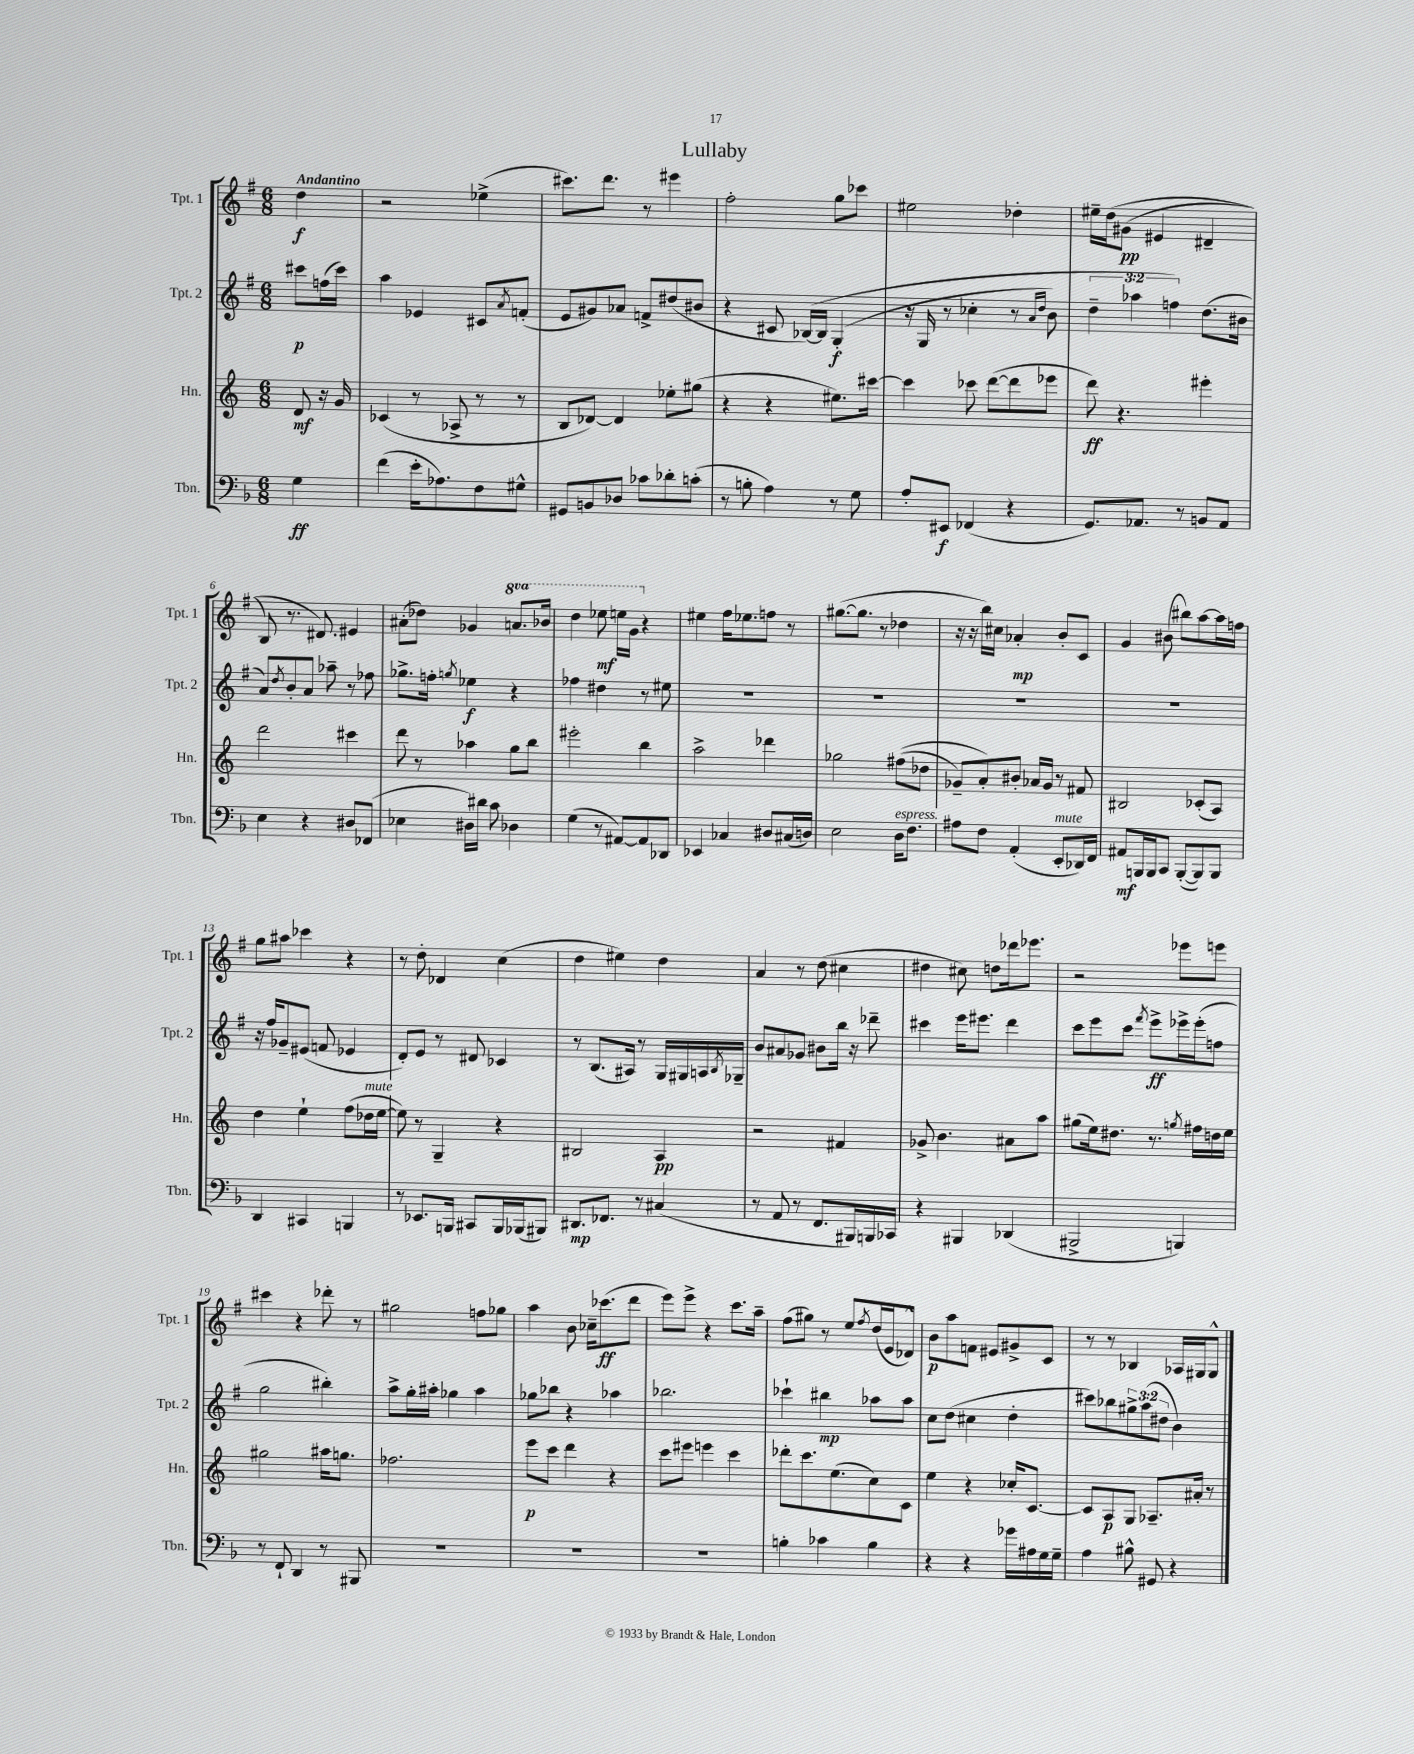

**kern	**dynam	**kern	**dynam	**kern	**dynam	**kern	**dynam
*part4	*part4	*part3	*part3	*part2	*part2	*part1	*part1
*staff4	*staff4	*staff3	*staff3	*staff2	*staff2	*staff1	*staff1
*I"Tbn.	*	*I"Hn.	*	*I"Tpt. 2	*	*I"Tpt. 1	*
*I'Tbn.	*	*I'Hn.	*	*I'Tpt. 2	*	*I'Tpt. 1	*
*clefF4	*	*clefG2	*	*clefG2	*	*clefG2	*
*k[b-]	*	*k[]	*	*k[f#]	*	*k[f#]	*
*M6/8	*	*M6/8	*	*M6/8	*	*M6/8	*
=	=	=	=	=	=	=	=
!	!	!	!	!	!	!LO:TX:a:B:t=Andantino	!
4G\	ff	8d/	mf	8ccc#X\L	p	4dd\	f
.	.	16r	.	(16ffn\L	.	.	.
.	.	16g/	.	16ccc#\JJ)	.	.	.
=1	=1	=1	=1	=1	=1	=1	=1
(4f\	.	(4c-X/	.	4aa\	.	2r	.
16e'\KL	.	8r	.	4e-X/	.	.	.
8.A-X\)	.	.	.	.	.	.	.
.	.	8A-X^/	.	.	.	.	.
8F\	.	8r	.	8c#X/L	.	(4ee-X^\	.
.	.	.	.	8qa/	.	.	.
8G#X^^\J	.	8r	.	(8fn'/J	.	.	.
=2	=2	=2	=2	=2	=2	=2	=2
8GG#X/L	.	8B/L	.	8e/L	.	8.ccc#X\L)	.
8BBn/	.	[8d-X/J)	.	8g#X/)	.	.	.
.	.	.	.	.	.	8.ddd\J	.
8D-X/J	.	4d-/]	.	8a-X/J	.	.	.
8c-X\L	.	.	.	8fn^/L	.	8r	.
8d-X'\	.	8ee-X'\L	.	(8dd#X/	.	4eee#X\	.
(8cn'\J	.	(8gg#X\J	.	8b#X/J	.	.	.
=3	=3	=3	=3	=3	=3	=3	=3
8r	.	4r	.	4r	.	2ff#'\	.
8Bn'\	.	.	.	.	.	.	.
4A\)	.	4r	.	8c#X/	.	.	.
.	.	.	.	([16B-X/LL)	.	.	.
.	.	.	.	16B-/JJ]	.	.	.
8r	.	8.ee#X\L)	.	(4G'/	f	8gg\L	.
8G\	.	.	.	.	.	8ccc-X\J	.
.	.	[16ccc#X\Jk	.	.	.	.	.
=4	=4	=4	=4	=4	=4	=4	=4
8A'/L	.	4ccc#\]	.	16r	.	2ee#X\	.
.	.	.	.	16G/	.	.	.
8EE#X/J	f	.	.	8r	.	.	.
(4FF-X/	.	8ccc-X\	.	4cc-X'\	.	.	.
.	.	([8ddd\L	.	.	.	.	.
4r	.	8ddd\]	.	8r	.	4dd-X'\	.
.	.	.	.	16qqa/LL	.	.	.
.	.	.	.	16qqdd/JJ	.	.	.
.	.	8eee-X\J	.	8b\)	.	.	.
=5	=5	=5	=5	=5	=5	=5	=5
8.GG/L)	.	8ddd\)	ff	6dd~\	.	16ee#X~\LL	.
.	.	.	.	.	.	(16dd\J	.
.	.	4.r	.	.	.	(8g#X\J	pp
.	.	.	.	6aa-X\	.	.	.
8.AA-X/J	.	.	.	.	.	.	.
.	.	.	.	.	.	4e#X/	.
.	.	.	.	6ffn\)	.	.	.
8r	.	.	.	.	.	.	.
8BBn/L	.	4eee#X'\	.	(8.dd\L	.	4d#X~/	.
8AA-/J	.	.	.	.	.	.	.
.	.	.	.	16b#X\Jk	.	.	.
!!LO:LB:g=z
=6	=6	=6	=6	=6	=6	=6	=6
4E\	.	2ddd\	.	8a/L)	.	8B/)	.
.	.	.	.	8qdd/	.	.	.
.	.	.	.	8b'/	.	8.r	.
4r	.	.	.	8a/J	.	.	.
.	.	.	.	.	.	8.d#X/)	.
.	.	.	.	8aa-X~\	.	.	.
8D#X/L	.	4ccc#X\	.	8r	.	4e#X/	.
(8FF-X/J	.	.	.	8ff-X\	.	.	.
=7	=7	=7	=7	=7	=7	=7	=7
4E-X\	.	8ddd\	.	8.gg-X^\L	.	(8a#X'\L	.
.	.	8r	.	.	.	8dd-X\J)	.
.	.	.	.	16ffn'\Jk	.	.	.
.	.	.	.	8qggn/	.	.	.
16D#X\LL)	.	4aa-X\	.	4ee-X\	f	4g-X/	.
16d#X\JJ	.	.	.	.	.	.	.
8c\	.	.	.	.	.	.	.
*	*	*	*	*	*	*8va	*
4D-X\	.	8gg\L	.	4r	.	8.aan/L	.
.	.	8bb\J	.	.	.	.	.
.	.	.	.	.	.	16bb-X/Jk	.
=8	=8	=8	=8	=8	=8	=8	=8
(4G\	.	2eee#X'\	.	4ff-X\	.	4ddd\	.
8r	.	.	.	4dd#X\	.	8eee-X\	mf
[8AA#X/L)	.	.	.	.	.	16eeen\LL	.
.	.	.	.	.	.	16gg\JJ	.
*	*	*	*	*	*	*X8va	*
8AA#/]	.	4bb\	.	8r	.	4r	.
8DD-X/J	.	.	.	8ee#X\	.	.	.
=9	=9	=9	=9	=9	=9	=9	=9
4EE-X/	.	2aa^\	.	2.r	.	4ee#X\	.
4C-X/	.	.	.	.	.	16ff#\KL	.
.	.	.	.	.	.	8.ee-X\	.
8D#X/L	.	4ddd-X\	.	.	.	8ffn\J	.
(16C#X/L	.	.	.	.	.	8r	.
16Dn/JJ)	.	.	.	.	.	.	.
=10	=10	=10	=10	=10	=10	=10	=10
2E\	.	2gg-X\	.	2.r	.	([8.gg#X\L	.
.	.	.	.	.	.	8.gg#\J]	.
.	.	.	.	.	.	8r	.
!LO:TX:a:i:t=espress.	!	!	!	!	!	!	!
16D\KL	.	((8ff#X\L	.	.	.	4dd-X\	.
8.F\J	.	.	.	.	.	.	.
.	.	8dd-X\J	.	.	.	.	.
=11	=11	=11	=11	=11	=11	=11	=11
8A#X\L	.	8g-X~/L)	.	2.r	.	16r	.
.	.	.	.	.	.	16r	.
8F\J	.	8a'/)	.	.	.	16bb\LL)	.
.	.	.	.	.	.	16cc#X\JJ	.
(4AA'/	.	8b#X'/J	.	.	.	4a-X'/	mp
.	.	16a-X/LL	.	.	.	.	.
.	.	16g-/JJ	.	.	.	.	.
!LO:TX:a:i:t=mute	!	!	!	!	!	!	!
8EE'/L	.	8r	.	.	.	8b'/L	.
16DD-X/L)	.	8f#X/	.	.	.	8c/J	.
16FF/JJ	.	.	.	.	.	.	.
=12	=12	=12	=12	=12	=12	=12	=12
8AA#X/L	mf	2B#X/	.	2.r	.	4g/	.
16BBBn/L	.	.	.	.	.	.	.
16BBB/J	.	.	.	.	.	.	.
8CC/J	.	.	.	.	.	(8b#X\	.
([8BBB'/L	.	.	.	.	.	8bb#X\L)	.
8BBB/])	.	(8c-X'/L	.	.	.	[8aa\	.
8BBB/J	.	8A/J)	.	.	.	16aa\L]	.
.	.	.	.	.	.	16ffn\JJ	.
!!LO:LB:g=z
=13	=13	=13	=13	=13	=13	=13	=13
4DD/	.	4dd\	.	16r	.	8gg\L	.
.	.	.	.	16ff#/KL	.	.	.
.	.	.	.	8g-X~/	.	8aa#X\J	.
4CC#X/	.	4ee`\	.	(8e#X/J	.	4ccc-X\	.
.	.	.	.	8fn/	.	.	.
4BBBn/	.	(8ff\L	.	4e-X/	.	4r	.
!	!	!LO:TX:a:i:t=mute	!	!	!	!	!
.	.	16dd-X\L	.	.	.	.	.
.	.	[16ee\JJ	.	.	.	.	.
=14	=14	=14	=14	=14	=14	=14	=14
8r	.	8ee\])	.	8d'/L)	.	8r	.
8.EE-X/L	.	8r	.	8e/J	.	8dd'\	.
.	.	4G~/	.	8r	.	4d-X/	.
16BBBn/Jk	.	.	.	.	.	.	.
8CC#X/L	.	.	.	8d#X/	.	.	.
16BBB/L	.	4r	.	4c-X/	.	(4cc\	.
(16BBB-X/J	.	.	.	.	.	.	.
8BBB#X/J)	.	.	.	.	.	.	.
=15	=15	=15	=15	=15	=15	=15	=15
8.DD#X/L	mp	2B#X/	.	8r	.	4dd\	.
.	.	.	.	(8.B/L	.	.	.
8.FF-X/J	.	.	.	.	.	.	.
.	.	.	.	.	.	4ee#X\)	.
.	.	.	.	16A#X/Jk)	.	.	.
8r	.	.	.	8r	.	.	.
(4C#X/	.	4A/	pp	16G/LL	.	4dd\	.
.	.	.	.	16G#X/	.	.	.
.	.	.	.	16An/	.	.	.
.	.	.	.	8qB/	.	.	.
.	.	.	.	16G-X~/JJ	.	.	.
=16	=16	=16	=16	=16	=16	=16	=16
8r	.	2r	.	8b/L	.	4a/	.
8AA/	.	.	.	8a#X/	.	.	.
8r	.	.	.	8g-X/J	.	8r	.
8.FF/L	.	.	.	8b#X\L	.	(8dd\	.
.	.	4f#X/	.	16bb\Jk	.	4cc#X\	.
16BBB#X/L)	.	.	.	16r	.	.	.
16BBBn/	.	.	.	8ddd-X~\	.	.	.
16CC-X/JJ	.	.	.	.	.	.	.
=17	=17	=17	=17	=17	=17	=17	=17
4r	.	8g-X^/	.	4ccc#X\	.	4dd#X\	.
.	.	4.b\	.	.	.	.	.
4BBB#X/	.	.	.	16eee\KL	.	8cc#X\)	.
.	.	.	.	8.eee#X\J	.	.	.
.	.	.	.	.	.	8ddn\L	.
(4DD-X/	.	8a#X\L	.	4ddd\	.	16ddd-X\k	.
.	.	.	.	.	.	8.eee-X\J	.
.	.	8aa\J	.	.	.	.	.
=18	=18	=18	=18	=18	=18	=18	=18
2BBB#X^/	.	(8gg#X\L	.	8ccc\L	.	2r	.
.	.	16ee\k)	.	8eee\	.	.	.
.	.	8.dd#X\J	.	.	.	.	.
.	.	.	.	8ccc\J	.	.	.
.	.	.	.	8qfff#/	.	.	.
.	.	8.r	.	8eee^\L	ff	.	.
4BBBn/)	.	.	.	16eee-X^\L	.	8eee-X\L	.
.	.	8qggn/	.	.	.	.	.
.	.	16ff#X\LL	.	(16eee-'\J	.	.	.
.	.	16ddn\	.	8ffn\J	.	8eeen\J	.
.	.	16ee\JJ	.	.	.	.	.
!!LO:LB:g=z
=19	=19	=19	=19	=19	=19	=19	=19
8r	.	2gg#X\	.	2gg\	.	4ccc#X\	.
8FF`/	.	.	.	.	.	.	.
4DD/	.	.	.	.	.	4r	.
8r	.	16aa#X\KL	.	4bb#X'\)	.	8ddd-X'\	.
.	.	8.ggn\J	.	.	.	.	.
8BBB#X/	.	.	.	.	.	8r	.
=20	=20	=20	=20	=20	=20	=20	=20
2.r	.	2.ff-X\	.	8aa^\L	.	2gg#X\	.
.	.	.	.	16gg'\L	.	.	.
.	.	.	.	16aa#X'\JJ	.	.	.
.	.	.	.	4gg-X\	.	.	.
.	.	.	.	4aa#\	.	8ffn\L	.
.	.	.	.	.	.	8gg-X\J	.
=21	=21	=21	=21	=21	=21	=21	=21
2.r	.	8eee\L	p	8gg-X\L	.	4aa\	.
.	.	8ccc\J	.	8bb-X\J	.	.	.
.	.	4ddd\	.	4r	.	8b\	.
.	.	.	.	.	.	16cc-X~\KL	.
.	.	.	.	.	.	(8.ccc-X\	ff
.	.	4r	.	4aa-X\	.	.	.
.	.	.	.	.	.	8ddd\J	.
=22	=22	=22	=22	=22	=22	=22	=22
2.r	.	8ccc\L	.	2.bb-X\	.	8eee\L)	.
.	.	8eee#X\J	.	.	.	8eee^\J	.
.	.	4eeen\	.	.	.	4r	.
.	.	4ccc\	.	.	.	8.ccc\L	.
.	.	.	.	.	.	16aa~\Jk	.
=23	=23	=23	=23	=23	=23	=23	=23
4Bn'\	.	8ddd-X'\L	.	4ccc-X`\	.	(8ff#\L	.
.	.	8.ccc\	.	.	.	8gg#X\J)	.
4c-X\	.	.	.	4bb#X\	mp	8r	.
.	.	(8.ee\	.	.	.	.	.
.	.	.	.	.	.	8ee/L	.
.	.	.	.	.	.	8qff#/	.
4B\	.	8cc\)	.	8aa-X\L	.	(16dd/L	.
.	.	.	.	.	.	16e/J	.
.	.	8c\J	.	8aa-\J	.	8d-X^^/J)	.
=24	=24	=24	=24	=24	=24	=24	=24
4r	.	4ee\	.	8cc\L	.	8b\L	p
.	.	.	.	(8dd\J	.	8aa\	.
4r	.	4r	.	4cc#X\	.	8fn\J	.
.	.	.	.	.	.	8e#X/L	.
16g-X\LL	.	16cc-X'/KL	.	4dd'\	.	8g#X^/	.
16A#X\	.	[8.c/J	.	.	.	.	.
16G\	.	.	.	.	.	8c/J	.
16G~\JJ	.	.	.	.	.	.	.
=25	=25	=25	=25	=25	=25	=25	=25
4A\	.	8c/L]	.	8ccc#X\L)	.	8r	.
.	.	8A/	p	8bb-X\	.	8r	.
8B#X^^\	.	8G/J	.	12gg#X^\	.	4B-X/	.
.	.	.	.	(12aa\	.	.	.
8GG#X/	.	8.A-X~/L	.	.	.	.	.
.	.	.	.	12dd#X\J	.	.	.
4r	.	.	.	4b\)	.	16A-X/LL	.
.	.	16a#X'/Jk	.	.	.	16G#X/J	.
.	.	8r	.	.	.	8G#^^/J	.
==	==	==	==	==	==	==	==
*-	*-	*-	*-	*-	*-	*-	*-
